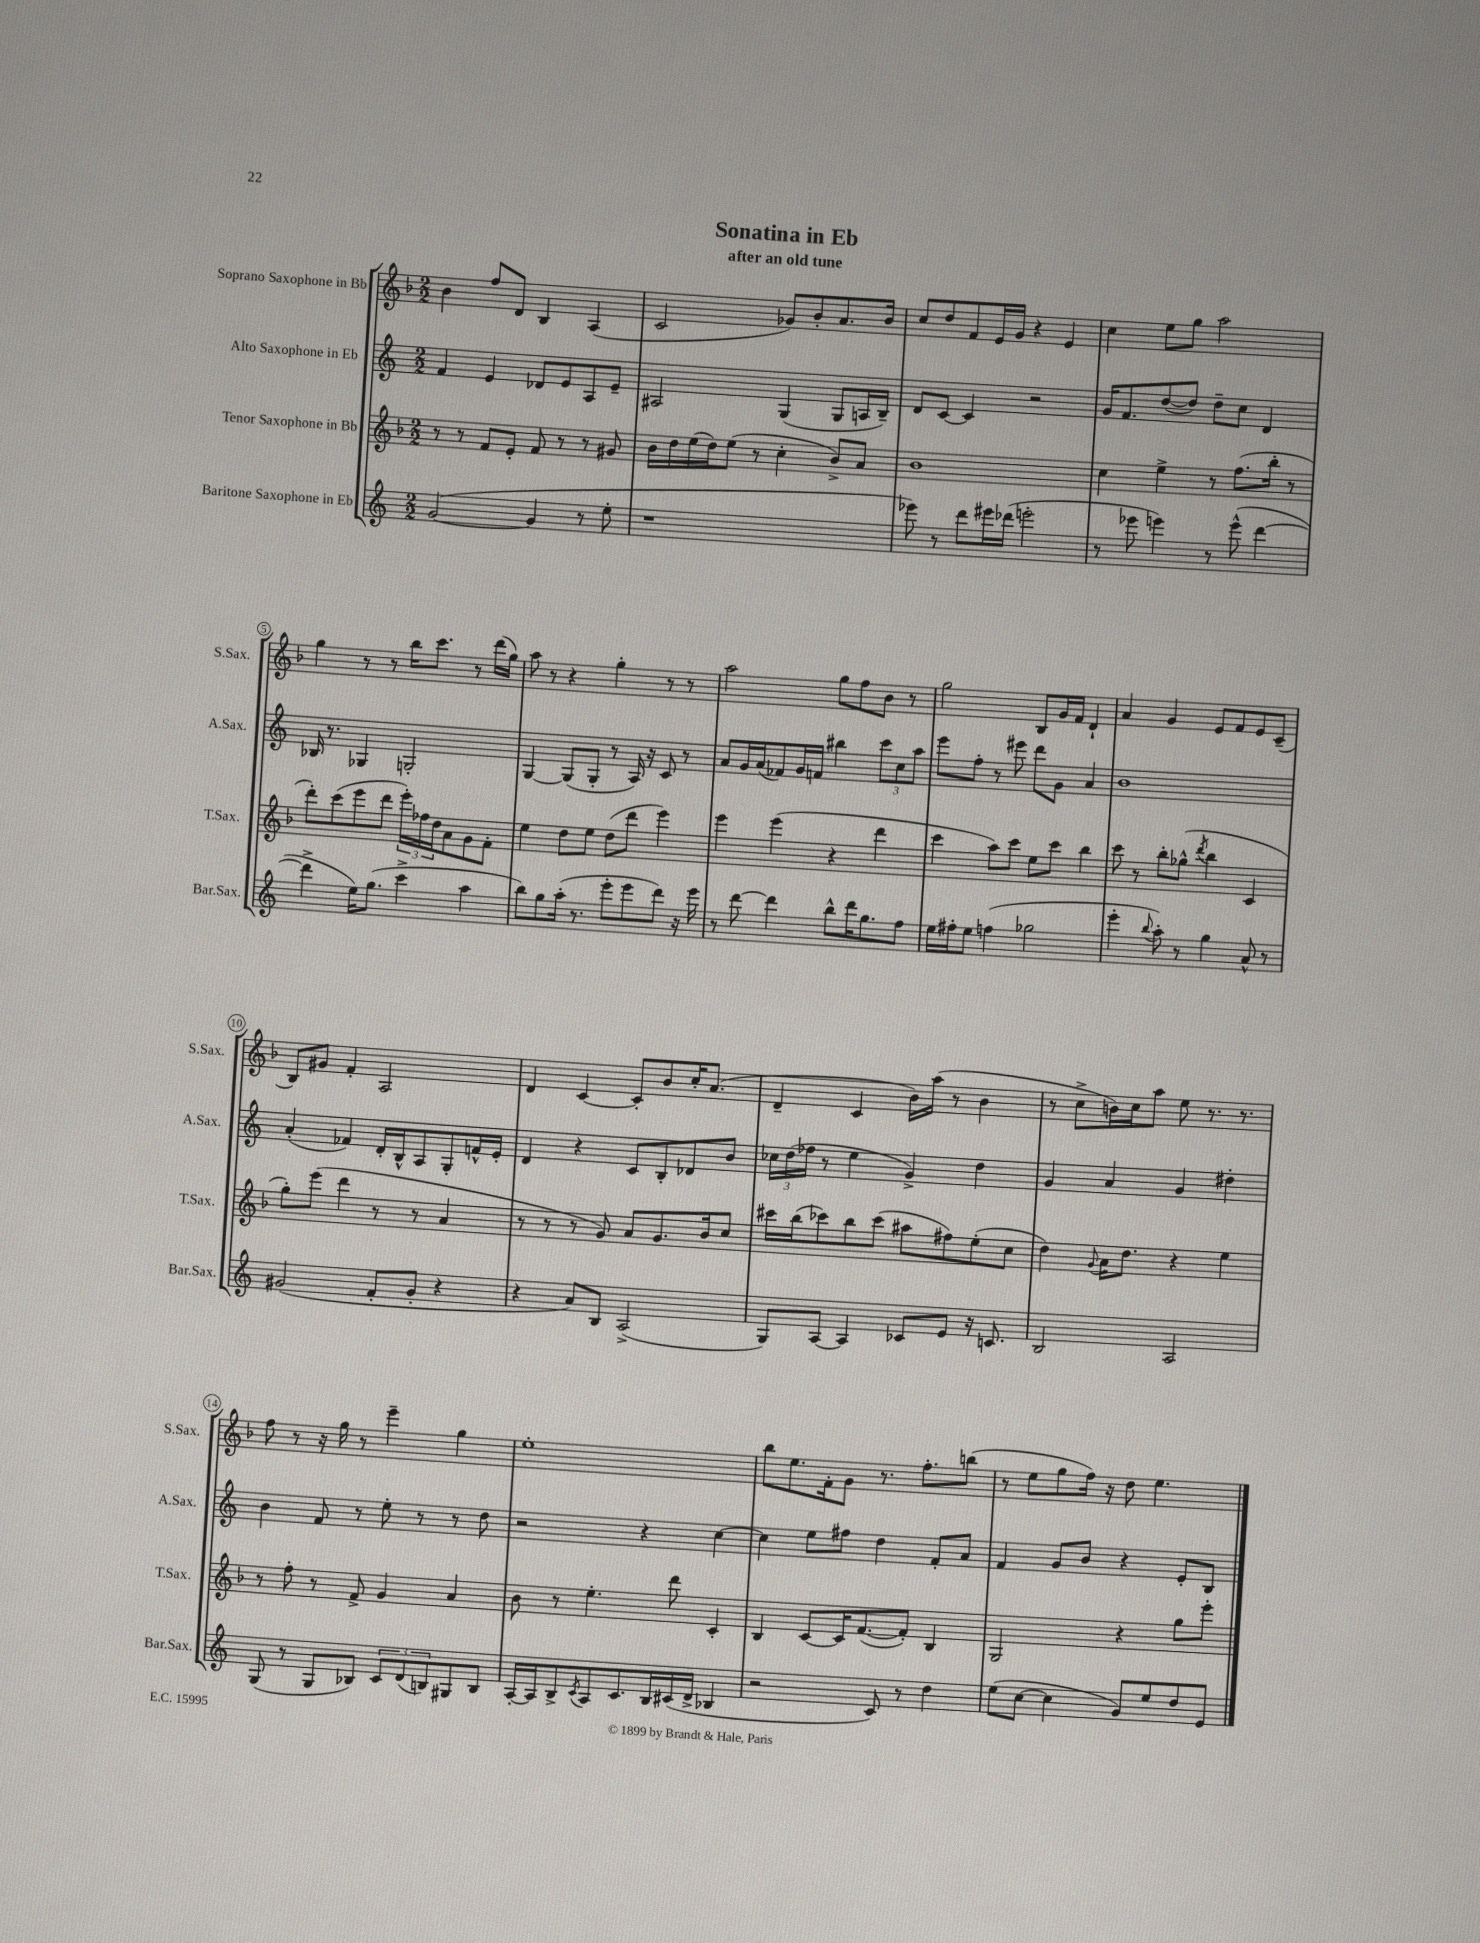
\header { title = "Sonatina in Eb" subtitle = "after an old tune" }
<<
\new StaffGroup <<
\new Staff = "s0" \with { instrumentName = "Soprano Saxophone in Bb" shortInstrumentName = "S.Sax." } {
    \clef treble \key f \major \numericTimeSignature \time 2/2
    bes'4 f''8 d'8 bes4 a4( |
    c'2 ges'8) bes'8-. a'8. bes'16 |
    c''8 d''8 f'8 e'16 g'16 r4 e'4 |
    c''4 e''8 g''8 a''2 |
    g''4 r8 r8 bes''16 c'''8. r8 d'''16( g''16) |
    a''8 r8 r4 g''4-. r8 r8 |
    a''2 g''8 f''8 bes'8 r8 |
    g''2 bes8 g'16 f'16 d'4-! |
    a'4 g'4 e'8 f'8 e'8 c'8--( |
    bes8) gis'8 f'4-. a2 |
    d'4 c'4~ c'8-. bes'8 c''16-. a'8.( |
    d'4-- c'4 bes'16) a''16( r8 bes'4 |
    r8 c''8-> b'16) c''16 a''8 e''8 r8. r8. |
    f''8 r8 r16 g''16 r8 e'''4-- g''4 |
    e''1-. |
    bes''8 e''8. f'16-. g'8 r8. f''8.-. b''8( |
    r8 e''8 g''8 f''16) r16 d''8 e''4. \bar "|." |
}
\new Staff = "s1" \with { instrumentName = "Alto Saxophone in Eb" shortInstrumentName = "A.Sax." } {
    \clef treble \key c \major \numericTimeSignature \time 2/2
    f'4 e'4 des'8 e'8 a8 e'8-- |
    ais2 g4( g8 a16 b16--) |
    d'8 c'8~ c'4 r2 |
    g'16 f'8. d''8~( d''8) d''8-- c''8 d'4 |
    bes16 r8. ges4 g2-. |
    g4~ g8( g8-. r8 a16) r16 c'8 r8 |
    a'8 g'16 a'16( fes'8) g'16 f'16 bis''4 \tuplet 3/2 { c'''8 c''8 a''8 } |
    e'''8 f''8-. r8 eis'''8 d'''8 g'8 a'4 |
    b'1 |
    a'4-.( fes'4) d'16-. b16-^ a8 g8-. f'16-^ e'16-. |
    d'4 r4 c'8 b8-. des'8 b'8 |
    \tuplet 3/2 { ces''16 d''16( fes''16 } r8 e''4 g'4->) d''4 |
    g'4 a'4 g'4 dis''4-. |
    b'4 f'8 r8 e''8-. r8 r8 d''8 |
    r2 r4 c''4~ |
    c''4 e''8 fis''8 d''4 f'8-. a'8 |
    f'4 g'8 b'8 r4 e'8-. b8 \bar "|." |
}
\new Staff = "s2" \with { instrumentName = "Tenor Saxophone in Bb" shortInstrumentName = "T.Sax." } {
    \clef treble \key f \major \numericTimeSignature \time 2/2
    r8 r8 f'8 e'8-. f'8 r8 r8 gis'8 |
    bes'16 d''16 e''16( d''16) e''8( r8 c''4-. bes'8->) a'8 |
    bes'1 |
    c''4 e''4-> r8 f''8.( bes''16-. r8 |
    d'''8-.) c'''8( e'''8 d'''8 \tuplet 3/2 { e'''16-.) fes''16 d''16 } a'8 g'8 f'8-. |
    e''4 d''8 e''8 d''8( d'''8 e'''4) |
    e'''4 e'''4( r4 d'''4 |
    c'''4 a''8) c'''8 e''8 c'''8 bes''4 |
    c'''8 r8 bes''8-. ges''8-^( \acciaccatura { d'''8 } bes''4 c'4 |
    g''8-.) e'''8( d'''4 r8 r8 a'4 |
    r8 r8 r8 g'8) a'8 g'8. bes'16 c''8 |
    cis'''16 bes''16( ces'''8) bes''8 ces'''8( ais''8 fis''8) e''8-.( c''8 |
    d''4) \appoggiatura { g'8 } a'16 d''8. r4 e''4 |
    r8 f''8-. r8 f'8-> g'4 a'4 |
    bes'8 r8 e''4.-. d'''8 c'4-. |
    bes4 c'8~ c'16 f'8.~( f'8-.) bes4 |
    g2 r4 g''8 e'''8-. \bar "|." |
}
\new Staff = "s3" \with { instrumentName = "Baritone Saxophone in Eb" shortInstrumentName = "Bar.Sax." } {
    \clef treble \key c \major \numericTimeSignature \time 2/2
    g'2~( g'4 r8 e''8-. |
    r1 |
    ees'''8) r8 d'''8 eis'''16 des'''16( e'''2-. |
    r8 ees'''8 e'''4) r8 e'''8-^( d'''4~ |
    d'''4-> e''16) g''8.( c'''4-> a''4 |
    b''8) g''8 a''16-.( r8. e'''8-. e'''8 d'''8) r16 e'''16 |
    r8 d'''8~ d'''4 b''8-^ d'''16 g''8. f''8 |
    e''16 fis''16-. e''8 f''4( ges''2 |
    e'''4-. \appoggiatura { b''8 } a''8-.) r8 g''4 a'8-^ r8 |
    gis'2( f'8-. gis'8-. r4 |
    r4 a'8) b8 a2->( |
    g8) a8~ a4 ces'8 e'8 r16 c'8. |
    b2 a2 |
    g8( r8 g8 bes8) \tuplet 3/2 { c'8 d'8( b8) } gis8 b8 |
    a16~-. a16 b8-> \acciaccatura { c'8 } a8 c'8. b16 cis'16( d'16-> bes4 |
    r2 c'8) r8 d''4 |
    e''8( c''8~ c''4 g'8) e''8 d''8 e'8 \bar "|." |
}
>>
>>
\layout { \context { \Score \override BarNumber.stencil = #(make-stencil-circler 0.1 0.3 ly:text-interface::print) } }
